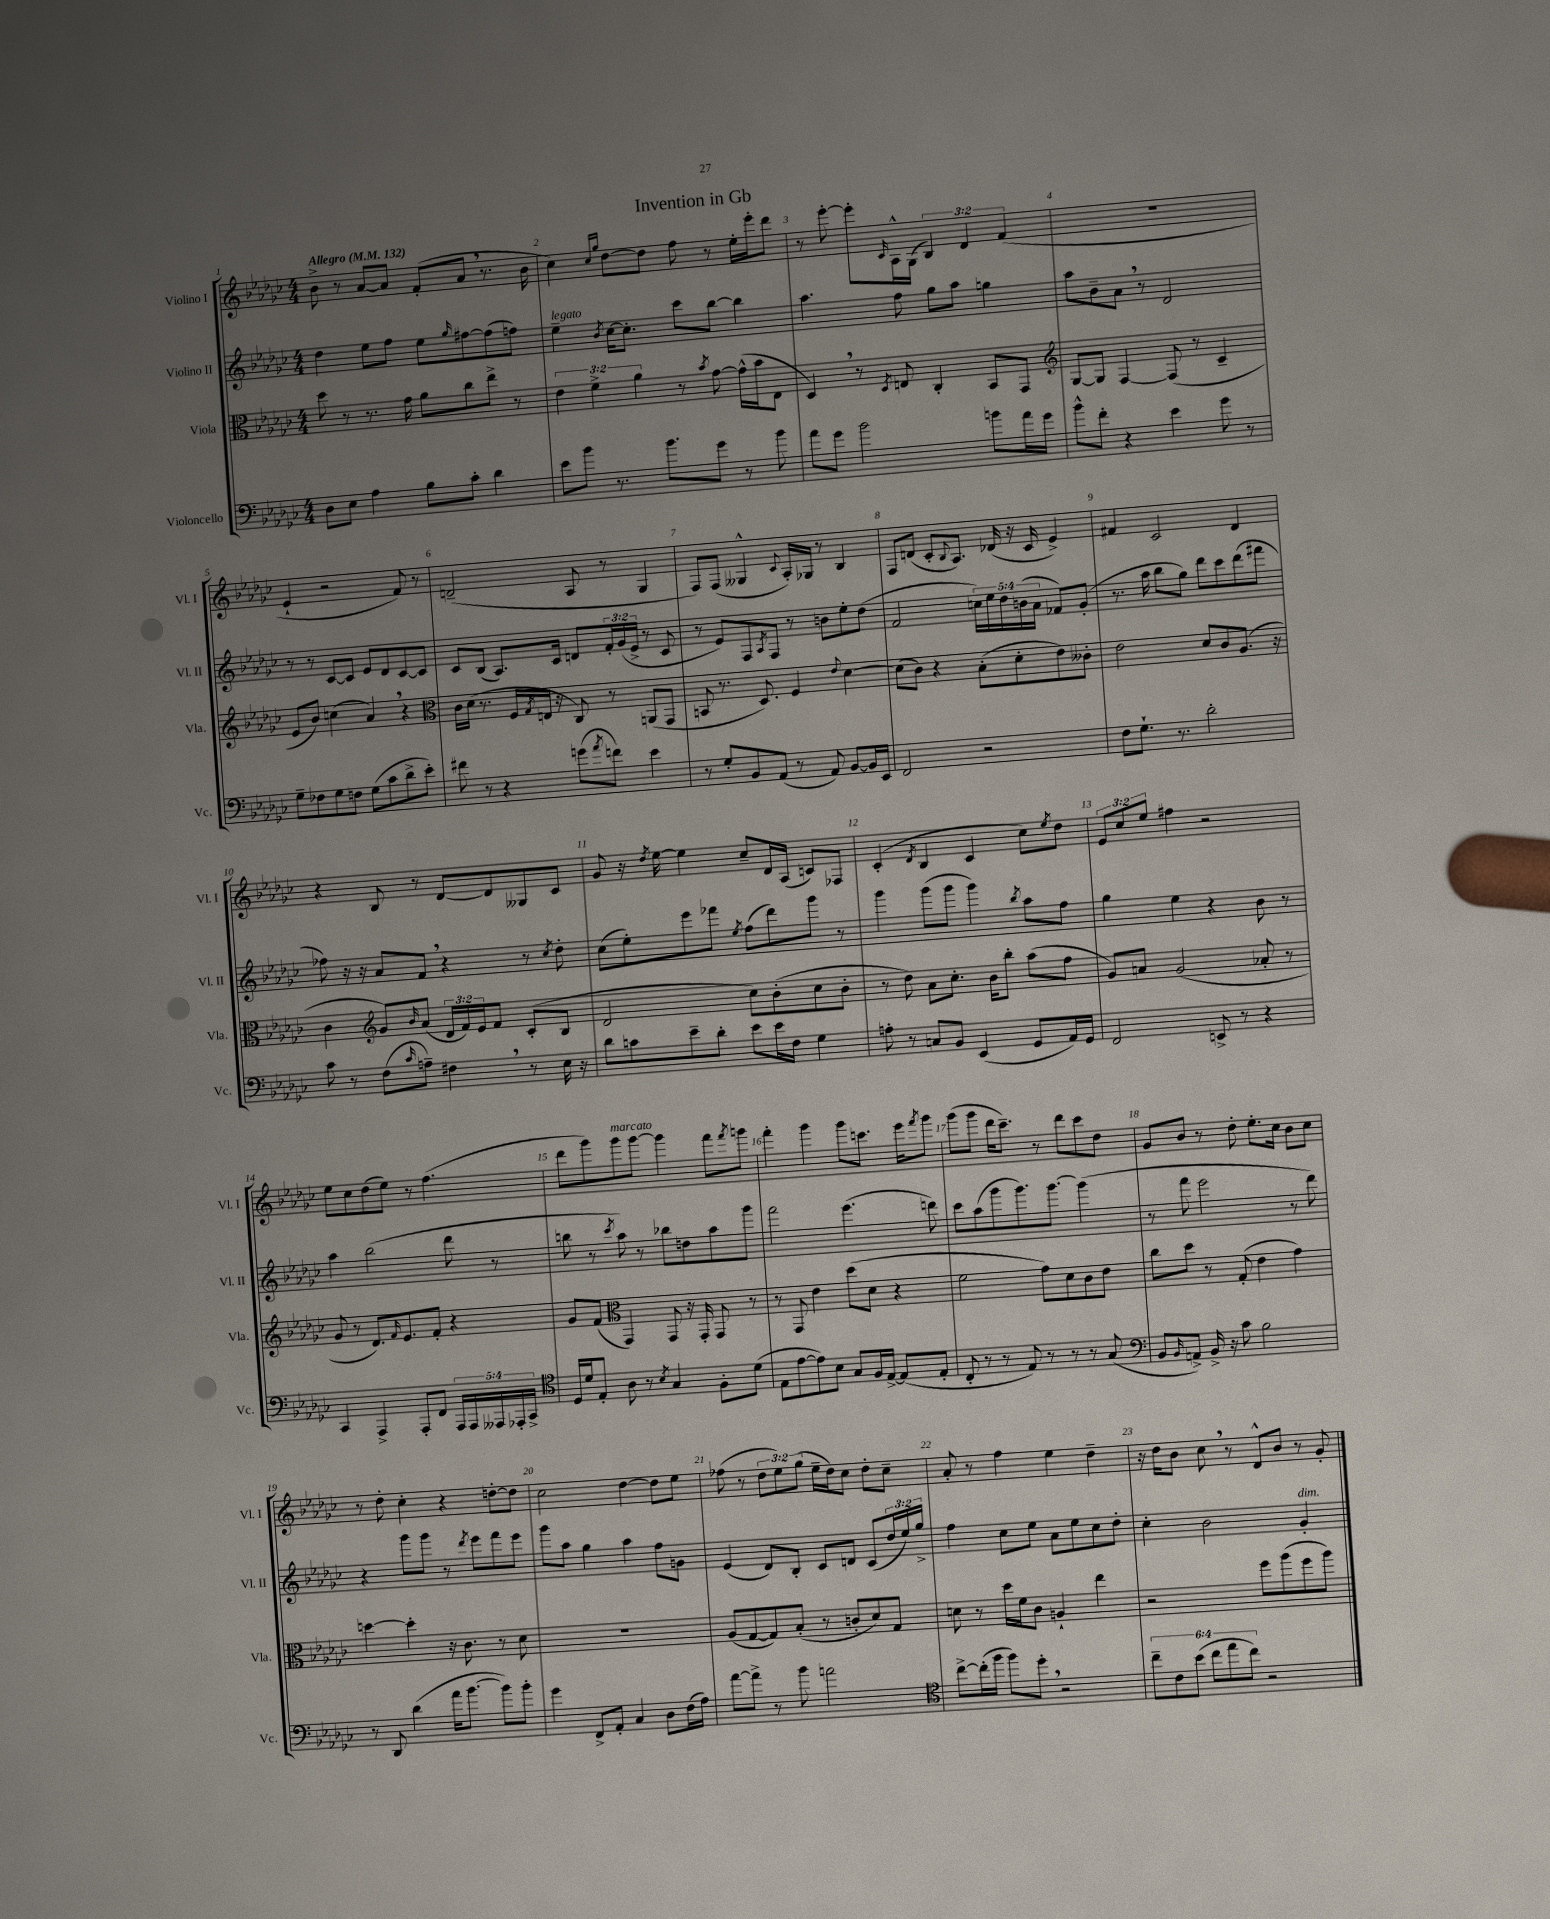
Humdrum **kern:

**kern	**kern	**kern	**kern
*staff4	*staff3	*staff2	*staff1
*clefF4	*clefC3	*clefG2	*clefG2
*k[b-e-a-d-g-c-]	*k[b-e-a-d-g-c-]	*k[b-e-a-d-g-c-]	*k[b-e-a-d-g-c-]
*M4/4	*M4/4	*M4/4	*M4/4
*MM132	*MM132	*MM132	*MM132
8D-\L	8dd-\	4dd-\	8b-^\
8E-\J	8r	.	8r
4A-\	8.r	8ee-\L	[8a-/L
.	.	8ff\J	8a-/]J
.	16g-\	.	.
8B-\L	8a-\L	8ee-\L	(8f'/L
.	.	16qqgg-/	.
8c-'\J	8cc-\	[8ff#\	8a-/J
4d-\	8ee-^\J	(8ff#\]	8.r
.	8r	8ff\J)	.
.	.	.	16b-\
=	=	=	=
8e-\L	6e-\	4ee-~\	4cc-\)
8b-\J	.	.	.
.	6f^\	.	.
.	.	.	16qqcc-/LL
.	.	8qb-/	16qqgg-/JJ
8.r	.	[16cc-\LK	[8dd-\L
.	.	8.cc-'\]J	.
.	6a-\	.	.
.	.	.	8dd-\]J
8.b-\L	.	.	.
.	8r	8ccc-\L	8ff\
.	8qb-/	.	.
8g-\J	[8g-\	[8bb-\J	8r
8r	(16g-^^\]LL	4bb-\]	16ee-'\LL
.	16b-\J	.	16eee-'\J
8b-\	8E-\J	.	8ddd-\J
=	=	=	=
8a-\L	4D-/)	4.aa-\	8r
8g-\J	.	.	[8eee-'\
2b-\	8r	.	8eee-'\]L
.	8qD-/	.	16qqc-/
.	8E/	8ff\	16A-^^\L
.	.	.	(16G-\JJ
.	4C-'/	8gg-\L	6B-/)
.	.	8aa-\J	.
.	.	.	6d-/
8b\L	8BB-/L	4gg\	.
.	.	.	(6f/
16a-\L	8GG-/J	.	.
16g-\JJ	.	.	.
=	=	=	=
*	*clefG2	*	*
8b-^^\L	[8G-/L	8aa-\L	1r
8f'\J	8G-/]J	8b-~\	.
4r	[4F/	8a-\J	.
.	.	8r	.
4e-\	(8F/]	2d-/	.
.	8r	.	.
8g-\	4c-~/	.	.
8r	.	.	.
=	=	=	=
8G-~\L	8e-/L	8r	4e-`/
8F-\	8b-/J)	8r	.
8G-\	(4cc\	[8c-/L	2r
8F\J	.	8c-/]J	.
(8G-\L	4a-/)	8e-/L	.
8c-\	.	8d-/	.
8d-^\	4r	[8c-/	8f/)
8e-'\J)	.	8c-/]J	8r
=	=	=	=
*	*clefC3	*	*
8f#\	16c-\LL	8c-/L	(2d~/
.	(16d-\JJ	.	.
8r	8.r	(8B-/J	.
4r	.	8.A-/L)	.
.	16F/LL	.	.
.	8qG-/	.	.
.	16E/JJ	.	.
.	16r	16c-/Jk	.
(8g\L	8C-/)	8d/L	8A-/
8qa-/	.	.	.
8f\J)	8r	24f'/L	8r
.	.	(24g-/	.
.	.	24e-^/JJ	.
4e-\	(8AA/L	8r	4G-/
.	8GG-/J	8c-/	.
=	=	=	=
8r	8BB/	8r	8F/L)
8G-'/L	8.r	8e-/L)	(8F/J
8BB-/	.	8F/	4G--^^/
.	8.D-/)	.	.
.	.	8qA-/	.
(8AA-/J	.	8F/J	.
.	.	.	8qqc-/
8r	4F/	8r	16A-'/LL)
.	.	.	16G-/JJ
8AA-/)	.	8b\L	8r
.	8qqe-/	.	.
[8BB-/L	[4d-\	8ee-'\	4B-/
16BB-/]L	.	(8dd-\J	.
16EE-/JJ	.	.	.
=	=	=	=
2FF/	(8d-\]L	2f/	8F/L
.	8c-\J)	.	(8d/J
.	4r	.	8c-'/L
.	.	.	8qqB-/
.	.	.	8.A-/J)
2r	(8B-'\L	20cc\LL)	.
.	.	20ee-\	.
.	.	.	(16d-/
.	.	20dd-\	.
.	8d-'\	.	16r
.	.	(20b\	.
.	.	.	16c-/
.	.	20a-\JJ	.
.	8e-\)	8f-/L)	4e-^/)
.	8c--'\J	(8g-'/J	.
=	=	=	=
8F\L	2e-\	8.r	4f#/
8.G-`\J	.	.	.
.	.	16aa-\	.
.	.	8bb-\L	2c-/
8.r	.	.	.
.	.	8gg-\J)	.
2d-'\	8d-/L	8ddd-\L	.
.	8c-/	8ccc-\	.
.	(8.A-/J	(8ddd-\	4d-/
.	.	8fff#\J	.
.	16r	.	.
=	=	=	=
8c-\	4c-\	8ff-\)	4r
8r	.	16r	.
.	.	16r	.
*	*clefG2	*	*
(8F\L	8g-/L)	8a-/L	8B-/
16qqc-/	16qqb-/	.	.
8A~\J)	(8a-/J	8f/J	8r
4F#\	24d-/LL	4r	[8d-/L
.	24f/)	.	.
.	24e-/J	.	.
.	8f/J	.	8d-/]
8r	(8c-'/L	8r	8G--/
.	.	8qcc-/	.
16E-\	8B-/J	8dd-'\	8c-/J
16r	.	.	.
=	=	=	=
8d-\L	2d-/	(8cc-\L	8g-/
8c\	.	8ee-'\)	16r
.	.	.	8qdd-/
.	.	.	[16ee-\
8e-~\	.	8eee-\	4ee-\]
8d-'\J	.	8fff-\J	.
.	.	8qee-/	.
8e-\L	8cc-\L)	(8ff\L	8cc-~/L
16e-\L	(8b-'\	8ddd-\)	16d-/L
16F\JJ	.	.	(16A-/JJ
4G-\	8cc-\	8ggg-\J	8c/L)
.	8b-'\J	8r	8F-/J
=	=	=	=
8A'\	8r	4ggg-\	(4c-'/
8r	8dd-\)	.	.
.	.	.	8qd-/
8C/L	8a-\L	(8ggg-\L	4B-/
8BB-/J	8.cc-'\J	8ggg-\J	.
(4EE-/	.	4ggg-\)	4c-/
.	16b-\LK	.	.
.	8bb-'\J	.	.
.	.	8qbb-/	.
8GG-/L	(8aa-\L	8aa-\L	8cc-\L)
.	.	.	8qee-/
16AA-/L)	8ff\J	8ff\J	8dd-\J
16GG-/JJ	.	.	.
=	=	=	=
2FF/	8g-/L)	4gg-\	12e-/L
.	.	.	12cc-/
.	8a/J	.	.
.	.	.	12ee-/J
.	(2g-/	4ee-\	4ff#\
8EE^/	.	4r	2r
8r	.	.	.
4r	8a-'/	8b-\	.
.	8r	8r	.
=	=	=	=
4CC-/	8g-/	4aa-\	8ee-\L
.	8r	.	8cc-\
4AAA-^/	8.d-/L)	(2bb-\	(8dd-\
.	.	.	8ee-\J)
.	16qqf/	.	.
.	8.e-/	.	.
8AAA-'/L	.	.	8r
8FF/J	8f'/J	.	(4.ff\
20AAA-/LL	4r	8ddd-\	.
20AAA-/	.	.	.
20AAA--/	.	.	.
.	.	8r	.
20AAA-'/	.	.	.
20CC-^/JJ	.	.	.
=	=	=	=
*clefC4	*	*	*
16D-/LL	8g-/L	8bb\	8ddd-\L
16d-/J	.	.	.
8E-'/J	(8f/J	8r	8ggg-\)
*	*clefC3	*	*
.	.	8qccc-/	.
8A-\	4GG-/)	8aa-\)	8ggg-\
8r	.	8r	[8ggg-\J
8qB-/	.	.	.
4G-/	8GG-/	8bb-\L	4ggg-\]
.	16r	8dd\	.
.	16GG-'/	.	.
8F'\L	8GG-/	8aa-\	8fff\L
.	.	.	8qfff/
(8d-\J	8r	8ggg-\J	8ggg\J
=	=	=	=
8E-\L	8r	2fff\	4fff'\
[8e-\	8GG-/	.	.
8e-\])	4e-\	.	4ggg-\
8B-\J	.	.	.
8G-/L	(8dd-\L	(4.eee-\	8ggg-\L
16F/L	8d-\J	.	8.ccc\J
[16E-^/JJ	.	.	.
(8E-/]L	4r	.	.
.	.	.	16eee-\LK
.	.	.	8qfff/
8E-'/J	.	8ddd\)	8ggg-\J
=	=	=	=
8C-'/	2f\	8ccc-\L	(8ggg-\L
8r	.	(8aa-\	8ggg-\J
8r	.	8ggg-\	16ddd-\LK
.	.	.	8.ccc-~\J)
8E-/)	.	8.ggg-\)	.
8r	8g-\L)	.	8r
.	.	[8.ggg-\J	.
8r	8d-\	.	8ddd-\L
8r	8c-\	(4ggg-\]	8ccc-\
(8G-/	8e-\J	.	8dd-\J
=	=	=	=
*clefF4	*	*	*
8BB-/L	8cc-\L	8r	8g-/L
16qqBB-/	.	.	.
8AA^/J)	8dd-\J	8fff\	8b-/J
16BB-^/	8r	2eee-\	8r
16r	.	.	.
8c-\	(8G-'/	.	8dd-'\
2B-\	4e-\	.	8.ee-'\L
.	.	.	16cc-\Jk
.	4g-\)	8r	8b-\L
.	.	8ddd-\)	8cc-\J
=	=	=	=
8r	[4dd\	4r	8r
8DD-/	.	.	8dd-'\
(4d-\	4dd'\]	8ggg-\L	4cc-'\
.	.	8ggg-\J	.
16a-\LK	16r	8r	4r
[8.b-\J	8.c-\	.	.
.	.	8qddd-/	.
.	.	8eee-\L	.
8b-\]L)	8r	8fff\	[8dd'\L
8b-'\J	8d-\	8eee-\J	8dd\]J
=	=	=	=
4g-\	1r	8ggg-\L	2cc-\
.	.	8aa-\J	.
8FF^/L	.	4gg-\	.
8AA-'/J	.	.	.
4C-/	.	4aa-\	[4dd-\
8D-\L	.	8ff\L	8dd-\]L
(16F\L	.	8g\J	8ee-\J
16A-\JJ)	.	.	.
=	=	=	=
[8a-\L	(8A-/L	(4e-/	(8ff-\
8a-^\]J	[8G-/	.	8r
8r	8G-/])	8d-/L)	12dd-\L
.	.	.	12ee-\)
8b-\	(8B-'/J	8B-'/J	.
.	.	.	(12gg-\J
2a\	8r	8c-/L	16ee-~\LL
.	.	.	16dd-\J)
.	8c'/L	8d/J	8cc-\J
.	8d-/)	(8c-/L	8dd-'\L
.	8G-/J	24dd-/L	8cc-~\J
.	.	24ee-/)	.
.	.	24gg-^/JJ	.
=	=	=	=
*clefC4	*	*	*
[8cc-^\L	8d\	4ff\	8a-'/
(16cc-'\]L	8r	.	8r
16ff\JJ	.	.	.
8ff\L)	16dd-\LL	8cc-\L	4ff\
.	16f\J	.	.
8dd-'\J	8c-\J	8ee-\J	.
2r	4A`/	8a-\L	4ee-\
.	.	8ee-\	.
.	4ee-\	8cc-\	4dd-~\
.	.	8dd-'\J	.
=	=	=	=
12cc-~\L	2r	4cc-'\	16r
.	.	.	16dd-\LK
12c-\	.	.	.
.	.	.	8b-\J
(12b-\J	.	.	.
12cc-\L	.	2b-\	8cc-\
12ee-\	.	.	.
.	.	.	8r
12cc-\J)	.	.	.
2r	8ff\L	.	8d-^^/L
.	(8aa-\	.	8b-/J
.	8ff\	4g-'/	8r
.	8aa-\J)	.	8g-'/
==	==	==	==
*-	*-	*-	*-
